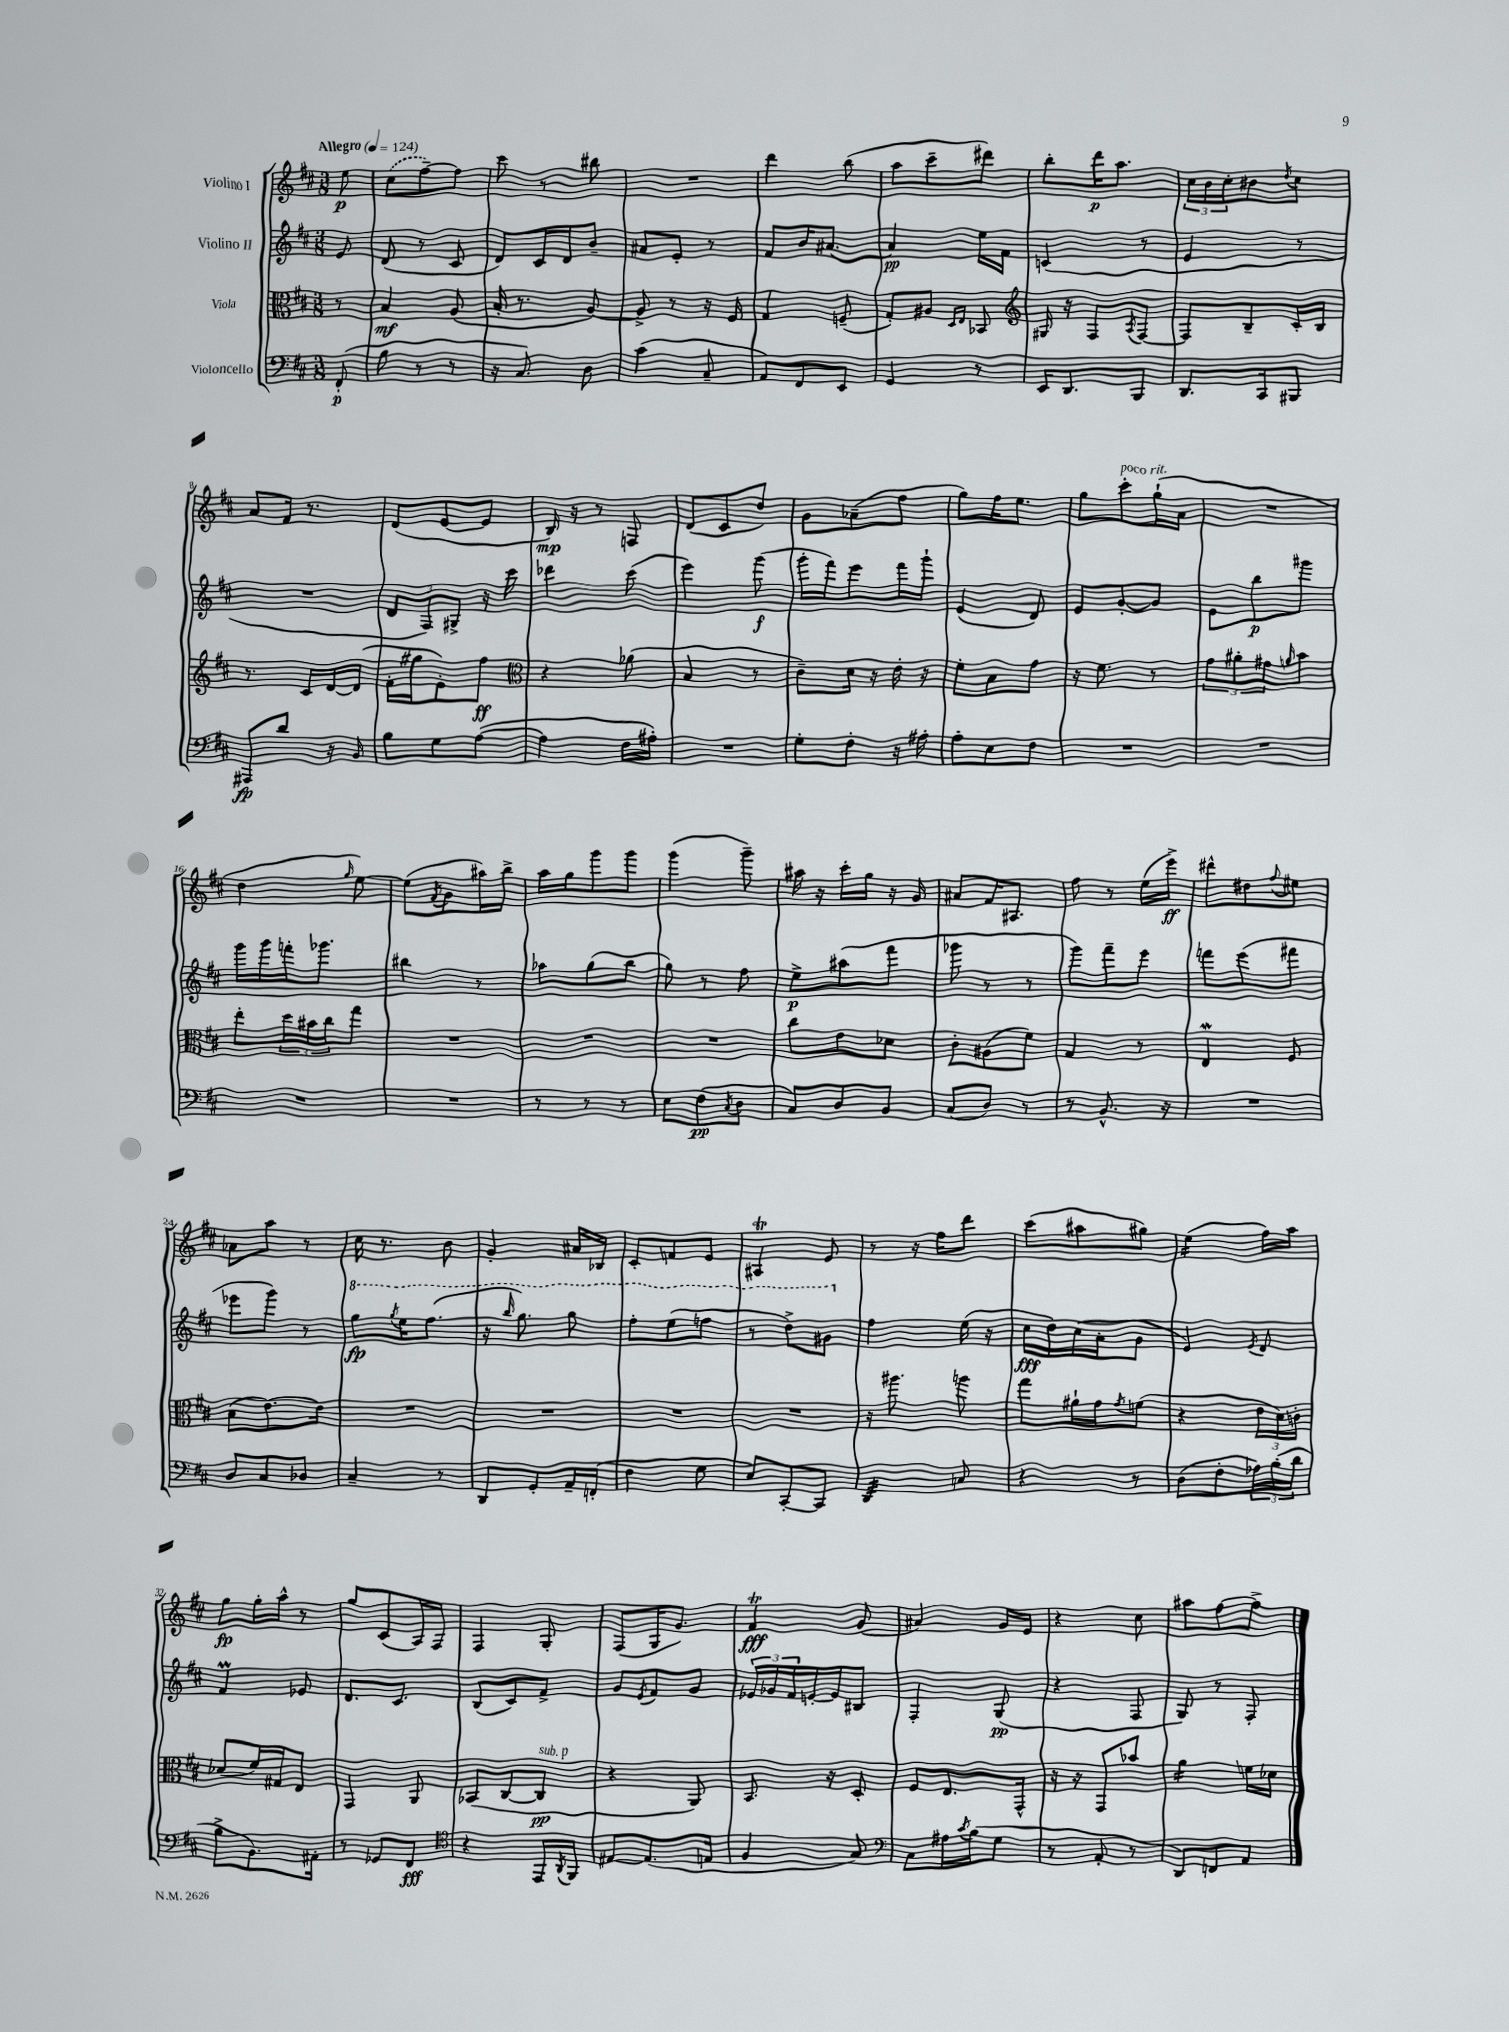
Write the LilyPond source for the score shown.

<<
\new StaffGroup <<
\new Staff = "s0" \with { instrumentName = "Violino I" } {
    \clef treble \key d \major \numericTimeSignature \time 3/8 \partial 8 \tempo "Allegro" 4 = 124
    e''8\p |
    \once \slurDashed cis''8( fis''8~--) fis''8 |
    cis'''8 r8 bis''8 |
    R4. |
    d'''4 b''8( |
    a''8 cis'''8-- dis'''8) |
    b''8-. d'''16\p a''8. |
    \tuplet 3/2 { cis''16 b'16 cis''16-. } bis'8 \acciaccatura { d''8 } cis''8 |
    a'8 fis'16 r8. |
    d'8( e'8~ e'8 |
    b16\mp) r16 r8 f8 |
    d'8( cis'8 d''8) |
    g'8 aes'8--( fis''8 |
    g''8) fis''16 e''8. |
    g''8 cis'''8-.^\markup { \italic "poco rit." } g''16-!( a'16 |
    R4. |
    d''4 \grace { g''16 } e''8~) |
    e''8( \acciaccatura { fis'8 } g'8 ais''16) b''16-> |
    a''16 g''16 g'''8 g'''8 |
    g'''4( g'''8--) |
    ais''16 r16 cis'''16-. g''16 r16 g'16 |
    ais'8 fis'16 ais8. |
    fis''8 r8 e''16( e'''16->\ff) |
    dis'''8-^ dis''8 \appoggiatura { fis''8 } eis''8 |
    aes'8 a''8 r8 |
    cis''16 r8. b'8 |
    g'4-. ais'16 bes16 |
    cis'8-. f'8 e'8 |
    ais4\trill e'8 |
    r8 r16 fis''16 d'''8 |
    cis'''8( ais''8 gis''8) |
    e''4:16( fis''16) a''16 |
    g''8\fp g''16-. a''16-^ r8 |
    g''8 cis'8( a16) fis16 |
    fis4 g8-. |
    fis8( g16 g'8.) |
    fis'4\trill\fff g'8( |
    ais'4) g'16 e'16 |
    r4 cis''8 |
    ais''8 fis''8~ fis''8-> \bar "|." |
}
\new Staff = "s1" \with { instrumentName = "Violino II" } {
    \clef treble \key d \major \numericTimeSignature \time 3/8 \partial 8
    e'8 |
    d'8( r8 cis'8 |
    d'8) cis'16 d'16 b'8-- |
    ais'8 e'8-. r8 |
    fis'8 b'16 ais'8.~ |
    ais'4\pp e''16 fis'16 |
    c'4( r8 |
    e'4 r8 |
    R4. |
    \tuplet 3/2 { d'8 fis8) gis8-> } r16 cis'''16 |
    des'''4 cis'''8( |
    e'''4) g'''8\f( |
    g'''16-. fis'''16) e'''8 fis'''16 g'''16-! |
    e'4( d'8) |
    e'8 g'8~-. g'8 |
    e'8 b''8\p gis'''8 |
    g'''16 g'''16 f'''16-. ges'''8. |
    bis''4 r8 |
    aes''8 g''8( b''8 |
    g''8) r8 fis''8 |
    e''8->\p ais''8( fis'''8 |
    ges'''8 r8 r8 |
    g'''8) fis'''8-- e'''8 |
    f'''8 e'''8( fis'''8 |
    ees'''8 g'''8) r8 |
    \ottava #1 g'''8\fp \acciaccatura { g'''8 } e'''16 fis'''8.( |
    r16 \grace { b'''16 } g'''8.) g'''8 |
    fis'''8-. e'''8( f'''8 |
    r8 d'''8->) gis''8 \ottava #0 |
    fis''4 e''16( r16 |
    cis''16\fff d''16) cis''16( a'16-. g'8 |
    e'4) \acciaccatura { e'8 } d'8 |
    fis'4\prall ees'8 |
    d'8. cis'8. |
    b8( cis'8) fis'8-> |
    g'8 \acciaccatura { e'8 } fis'8 g'8 |
    \tuplet 3/2 { ees'16 ges'16 fis'16 } e'16~-. e'16 bis8 |
    fis4-. g8\pp( |
    r4 fis8 |
    g8) r8 fis8-. \bar "|." |
}
\new Staff = "s2" \with { instrumentName = "Viola" } {
    \clef alto \key d \major \numericTimeSignature \time 3/8 \partial 8
    r8 |
    b4\mf a8( |
    b16-. r8. a8~) |
    a8-> r8 r16 fis16 |
    g4 f8--( |
    g8-.) ais8 \grace { d16 e16 } bes,8 |
    \clef treble gis16 r16 fis8 \acciaccatura { a8 } fis8~ |
    fis8 b8-- cis'16-. b16 |
    r8. cis'16 d'16~ d'16( |
    fis'16-. gis''16 e'8-.) fis''8\ff |
    \clef alto r4 aes'8( |
    b4 r8 |
    cis'8--) d'16 r16 e'16-. r16 |
    fis'8-. b8 g'8 |
    r16 fis'8. r8 |
    \tuplet 3/2 { g'8 ais'8-. gis'8 } \grace { a'16 } b'8 |
    e''8-. \tuplet 3/2 { d''16 bis'16 cis''16 } g''8 |
    R4. |
    R4. |
    R4. |
    cis''8 e'8 des'8 |
    cis'8-. ais8( fis'8) |
    g4 r8 |
    e4\mordent fis8 |
    b8( e'8.~) e'16 |
    R4. |
    R4. |
    R4. |
    R4. |
    r16 ais''8. a''8 |
    g''8 ais'16-! g'16 \acciaccatura { g'8 } f'8( |
    r4 \tuplet 3/2 { e'16 d'16) c'16-. } |
    des'8( fis'16) gis16 e8 |
    g,4 a,8 |
    bes,8( cis8~ cis8\pp^\markup { \italic "sub. p" } |
    r4 a,8) |
    b,8. r16 d8-. |
    fis8 e8. g,16-^ |
    r16 r16 g,8 bes'8 |
    a'4:16 f'16 des'16 \bar "|." |
}
\new Staff = "s3" \with { instrumentName = "Violoncello" } {
    \clef bass \key d \major \numericTimeSignature \time 3/8 \partial 8
    fis,8-.\p( |
    b8 r8 r8 |
    r16 cis8.) d8 |
    cis'4( cis8-- |
    a,8) fis,8 e,8 |
    g,4 r8 |
    e,16 d,8. b,,8 |
    d,8. cis,16 bis,,8 |
    ais,,8\fp d'8 r16 b,16 |
    b8 g8 a8~( |
    a4 fis16 ais16-.) |
    R4. |
    g8-. fis8-. r16 ais16-. |
    a8-. e8 fis8 |
    R4. |
    R4. |
    R4. |
    R4. |
    r8 r8 r8 |
    e8 fis8\pp( \acciaccatura { cis8 } d8 |
    cis8) d8 b,8 |
    cis8( d8) r8 |
    r8 b,8.-^ r16 |
    R4. |
    d8 cis8 des8 |
    cis4-- r8 |
    d,8 g,8-. a,16-- f,16-.( |
    fis4 g8 |
    e8) cis,8~-. cis,8 |
    d,4:32 c8 |
    r4 r8 |
    d8( fis8-. \tuplet 3/2 { aes16) b16-.( d'16 } |
    b8-> b,8.) ais,16-. |
    r8 ges,8 fis,8\fff |
    \clef tenor r4 e,16 \acciaccatura { a,8 } fis,16 |
    eis8~ eis8.( e16 |
    fis4 g8) |
    \clef bass cis8 ais16 \acciaccatura { cis'8 } b16( g8 |
    r8 a,8-. r8 |
    d,8) f,8 a,8 \bar "|." |
}
>>
>>
